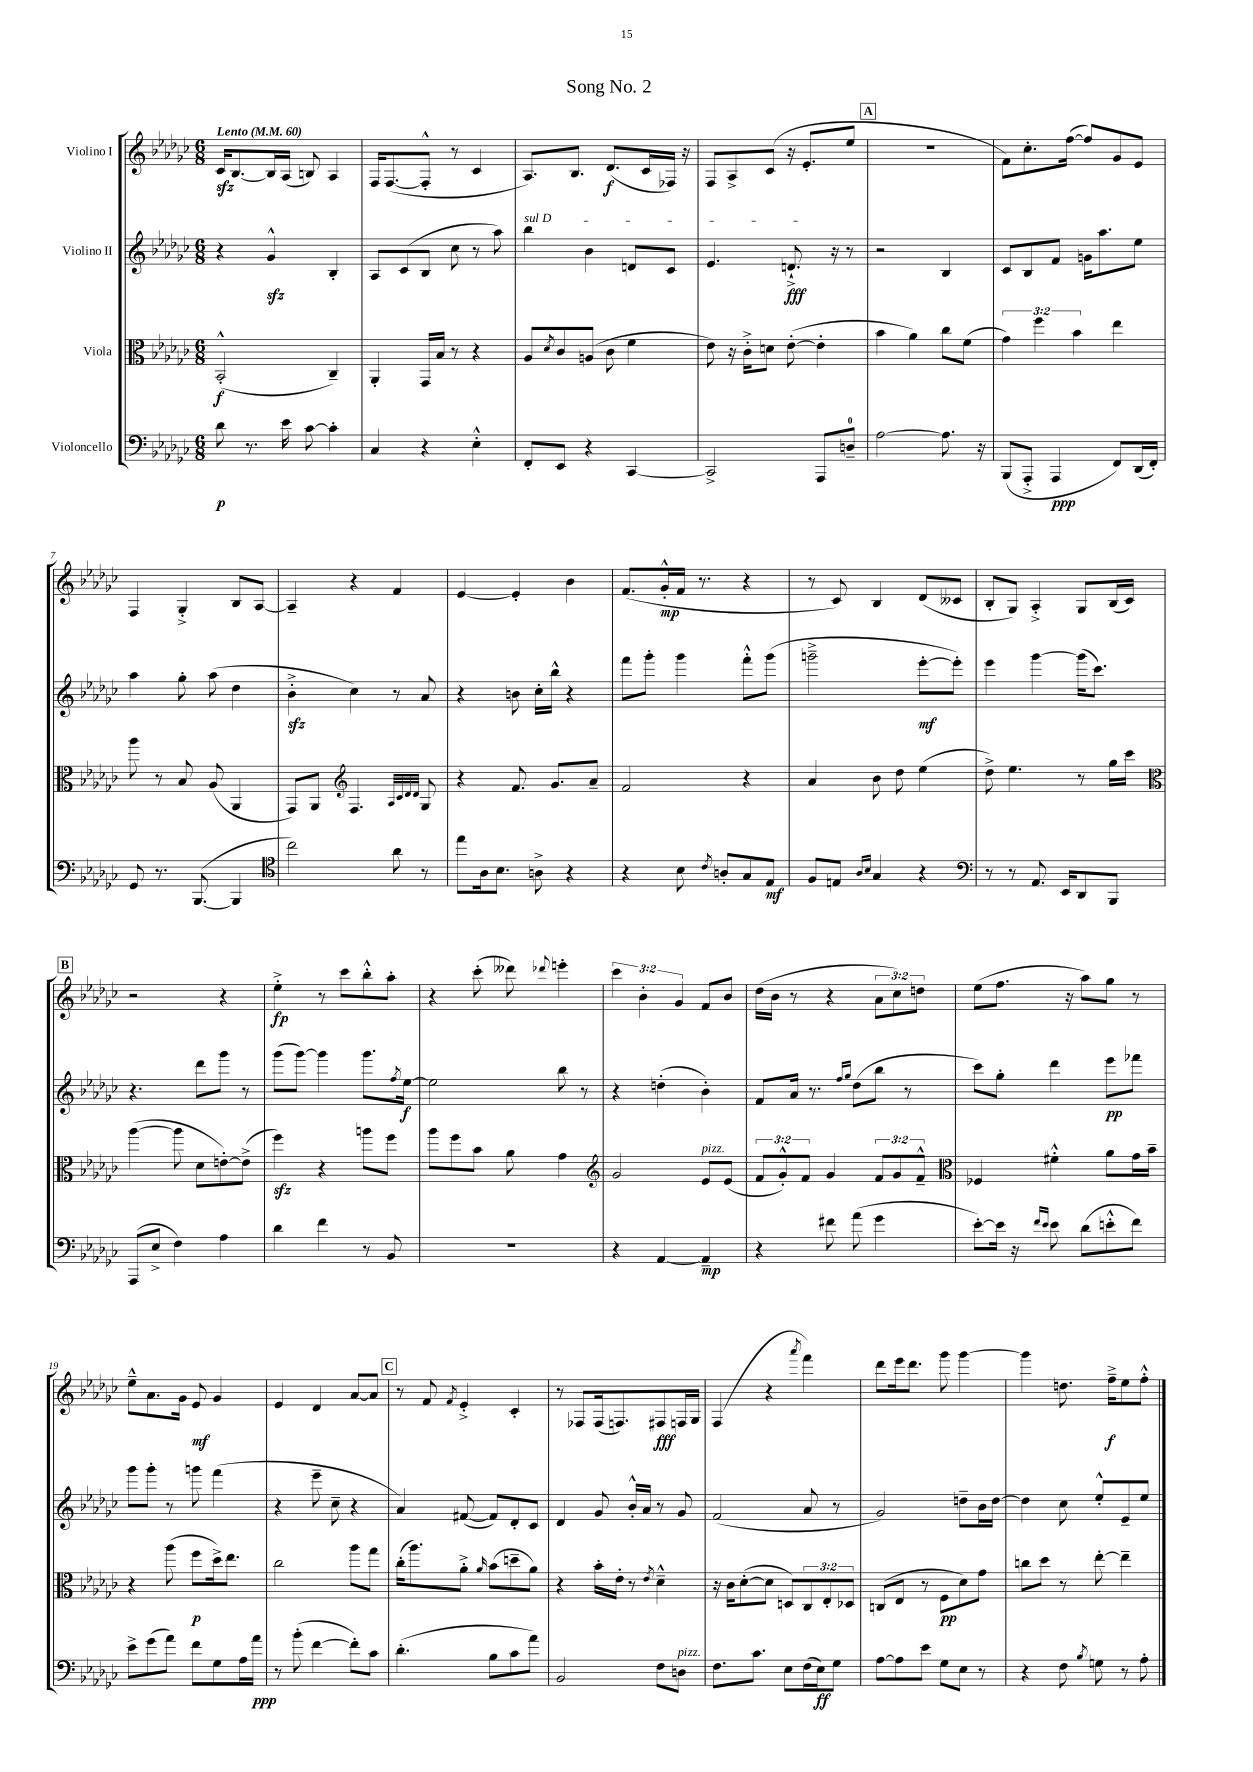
\header { title = "Song No. 2" }
<<
\new StaffGroup <<
\new Staff = "s0" \with { instrumentName = "Violino I" } {
    \clef treble \key ges \major \numericTimeSignature \time 6/8 \override Staff.TupletNumber.text = #tuplet-number::calc-fraction-text \tempo "Lento" 4 = 60
    ces'16\sfz bes8.~ bes16 aes16( b8) aes4 |
    f16 f8.~( f8-.-^ r8 ces'4 |
    aes8.) bes8. des'8.\f( ces'16 fes16) r16 |
    f8 aes8-> ces'8( r16 ees'8.-. ees''8 |
    \mark \markup { \box "A" } R2. |
    f'8) ces''8.-. f''16~( f''8) ges'8 ees'8 |
    f4 ges4-.-> bes8 aes8~ |
    aes4-- r4 f'4 |
    ees'4~ ees'4-. bes'4 |
    f'8.( ges'16-.-^\mp f'16 r8. r4 |
    r8 ces'8) bes4 des'8( ceses'8 |
    bes8-. ges8) aes4-.-> ges8 bes16( ces'16) |
    \mark \markup { \box "B" } r2 r4 |
    ees''4-.->\fp r8 ces'''8 bes''8-.-^ aes''8-. |
    r4 ces'''8-.( deses'''8) \appoggiatura { des'''8 } e'''4-. |
    \tuplet 3/2 { ces'''4 bes'4-. ges'4 } f'8 bes'8 |
    des''16( bes'16 r8 r4 \tuplet 3/2 { aes'8 ces''8) d''8 } |
    ees''8( f''8. r16 aes''8) ges''8 r8 |
    ees''8---^ aes'8. ges'16 ees'8\mf ges'4 |
    ees'4 des'4 aes'8~ aes'8 |
    \mark \markup { \box "C" } r8 f'8 \acciaccatura { f'8 } ees'4-.-> ces'4-. |
    r8 fes8 fes16( f8.) fis8\fff f16 ges16 |
    f4( r4 \acciaccatura { aes'''8 } f'''4) |
    des'''8 ees'''16 des'''8. ges'''8 ges'''4~ |
    ges'''4 d''8. f''16--->\f ees''8 f''8-.-^ \bar "|." |
}
\new Staff = "s1" \with { instrumentName = "Violino II" } {
    \clef treble \key ges \major \numericTimeSignature \time 6/8
    r4 ges'4-^\sfz bes4-. |
    aes8 ces'8( bes8 ces''8 r8 aes''8) |
    \once \override TextSpanner.bound-details.left.text = \markup { \italic "sul D" } bes''4\startTextSpan bes'4 d'8 ces'8 |
    ees'4. d'8.-!->\fff\stopTextSpan r16 r8 |
    \mark \markup { \box "A" } r2 bes4 |
    ces'8 bes8 f'8 g'16 aes''8. ees''8 |
    aes''4 ges''8-. aes''8( des''4 |
    bes'4-.->\sfz ces''4) r8 aes'8 |
    r4 b'8 ces''16-. bes''16-^ r4 |
    f'''8 ges'''8-. ges'''4 f'''8-.-^ ges'''8( |
    g'''2---> ees'''8~-.\mf ees'''8-.) |
    ees'''4 ges'''4~ ges'''16( ces'''8.) |
    \mark \markup { \box "B" } r4. des'''8 ges'''8 r8 |
    ges'''8( ges'''8~) ges'''4 ges'''8. \acciaccatura { f''8 } ees''16~\f |
    ees''2 bes''8 r8 |
    r4 d''4-.( bes'4-.) |
    f'8 aes'16 r8. \grace { f''16 ges''16 } des''8( bes''8 r8 |
    ces'''8) ges''8-. des'''4 ees'''8\pp fes'''8 |
    ges'''8 ges'''8-. r8 g'''8 f'''4( |
    r4 ees'''8-- ces''8-- r4 |
    \mark \markup { \box "C" } aes'4) fis'8~( fis'8) des'8-. ces'8 |
    des'4 ges'8 bes'16-.-^ aes'16 r8 ges'8 |
    f'2( aes'8 r8 |
    ges'2) d''8-- bes'16 d''16~ |
    d''4 ces''8 ees''8-.-^ ees'8-- ees''8 \bar "|." |
}
\new Staff = "s2" \with { instrumentName = "Viola" } {
    \clef alto \key ges \major \numericTimeSignature \time 6/8 \override Staff.TupletNumber.text = #tuplet-number::calc-fraction-text
    bes,2-.-^\f( ces4--) |
    aes,4-. ges,16 bes16 r8 r4 |
    aes8 \acciaccatura { des'8 } ces'8 a8( ces'8 f'4 |
    ees'8) r16 ces'16-.-> d'8 ees'8~-.( ees'4-. |
    \mark \markup { \box "A" } bes'4 aes'4) ces''8 f'8( |
    \tuplet 3/2 { ges'4) f''4 bes'4 } ees''4 |
    aes''8 r8 bes8 aes8( aes,4 |
    ges,8) aes,8 \clef treble f4. \grace { aes32 ces'32 des'32 des'32 } ges8 |
    r4 f'8. ges'8. aes'8-- |
    f'2 r4 |
    aes'4 bes'8 des''8 ees''4( |
    des''8->) ees''4. r8 ges''16 ces'''16 |
    \mark \markup { \box "B" } \clef alto aes''4~( aes''8 des'8 e'8~-.) e'8->( |
    f''4\sfz) r4 a''8 f''8 |
    aes''8 f''8 bes'8 aes'8 ges'4 |
    \clef treble ges'2 ees'8^\markup { \italic "pizz." } ees'8( |
    \tuplet 3/2 { f'8 ges'8-.-^) f'8 } ges'4 \tuplet 3/2 { f'8 ges'8 f'8---^ } |
    \clef alto fes4 fis'4-.-^ aes'8 ges'16 bes'16-- |
    r4 aes''8( f''8\p des''16->) ees''8. |
    ces''2 aes''8 ges''8 |
    \mark \markup { \box "C" } ces''16-.( aes''8.) aes'8-.-> \grace { aes'16 } bes'8( d''8-- aes'8) |
    r4 bes'16-. ees'16-. r8 \acciaccatura { ees'8 } des'4---^ |
    r16 ces'16 des'8~-.( des'8 d8) \tuplet 3/2 { ces8 ees8-. des8 } |
    c8( ees8 r8 f8\pp des'8) ges'8 |
    c''8 des''8 r8 ees''8~-. ees''4-- \bar "|." |
}
\new Staff = "s3" \with { instrumentName = "Violoncello" } {
    \clef bass \key ges \major \numericTimeSignature \time 6/8
    des'8\p r8. ees'16 ces'8~ ces'4-. |
    ces4 r4 ees4-.-^ |
    f,8-. ees,8 r4 ces,4~ |
    ces,2-> aes,,8 d8-0-- |
    \mark \markup { \box "A" } aes2~ aes8. r16 |
    bes,,8( aes,,8-.-> aes,,4\ppp f,8) des,16( f,16-.) |
    ges,8 r8. bes,,8.~( bes,,4 |
    \clef tenor ces''2) aes'8 r8 |
    ees''8 aes16 bes8. a8-> r4 |
    r4 bes8 \acciaccatura { ces'8 } a8-. ges8 ees8\mf |
    f8 e8 \grace { aes16 bes16 } ges4 r4 |
    \clef bass r8 r8 aes,8. ees,16 des,8 bes,,8 |
    \mark \markup { \box "B" } aes,,8( ees8-> f4) aes4 |
    des'4 f'4 r8 bes,8 |
    R2. |
    r4 aes,4~ aes,4--\mp |
    r4 fis'8 aes'8( ges'4 |
    ees'8~-.) ees'16 r16 \grace { f'16 ees'16 } ees'8 des'8( e'8-.-^ f'8) |
    ees'8-> ges'8( aes'8) f'8 ges8 aes16 aes'16\ppp |
    r8 bes'8-.( f'4~ f'8-.) ces'8 |
    \mark \markup { \box "C" } des'4.-.( bes8 ces'8 aes'8) |
    bes,2 f8 d8^\markup { \italic "pizz." } |
    f8. ces'8. ees8 f16( ees16\ff) ges8 |
    aes8~ aes8 ees'8 ges8 ees8 r8 |
    r4 f8 \acciaccatura { bes8 } g8 r8 aes8-. \bar "|." |
}
>>
>>
